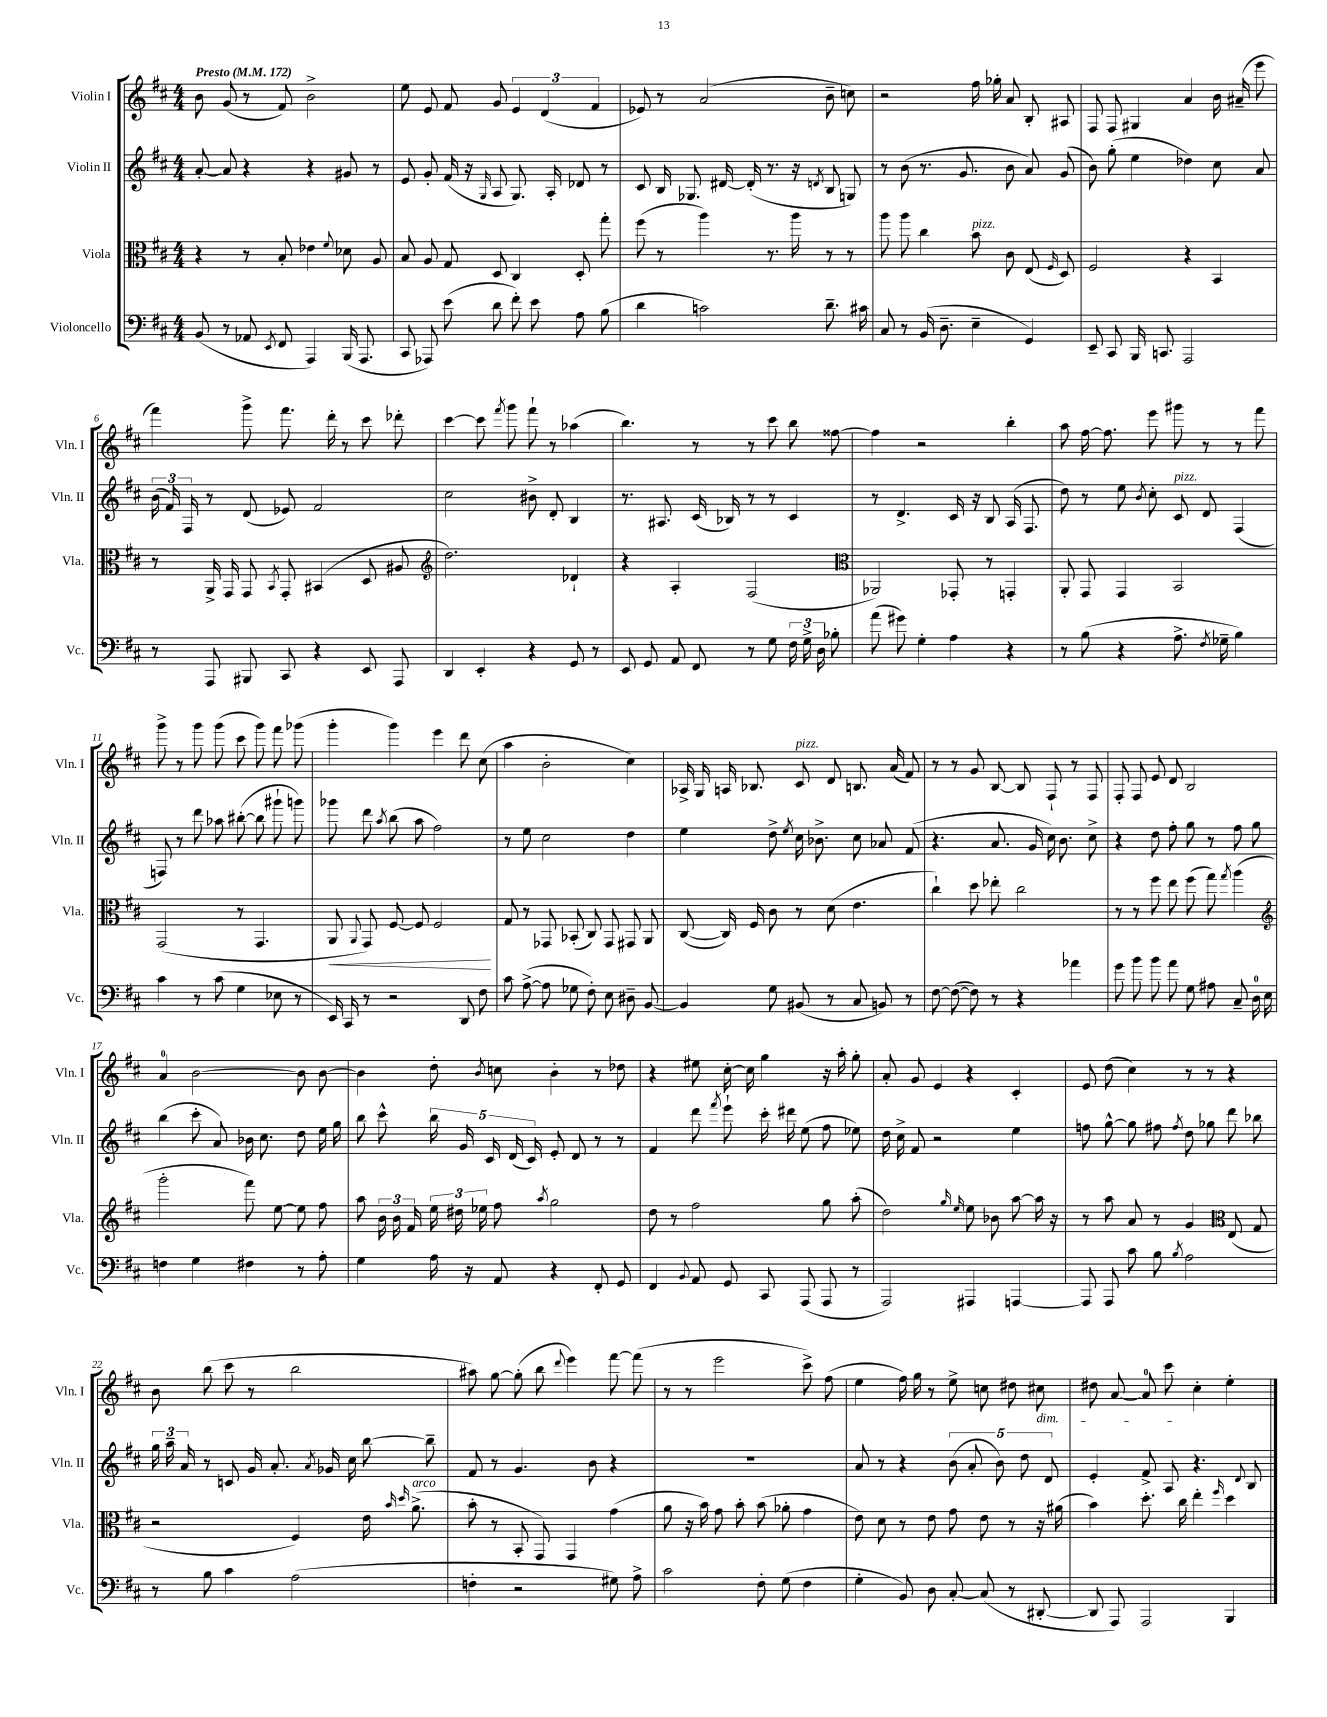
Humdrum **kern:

**kern	**kern	**kern	**kern
*staff4	*staff3	*staff2	*staff1
*clefF4	*clefC3	*clefG2	*clefG2
*k[f#c#]	*k[f#c#]	*k[f#c#]	*k[f#c#]
*M4/4	*M4/4	*M4/4	*M4/4
*MM172	*MM172	*MM172	*MM172
(8BB	4r	[8a'	8b
8r	.	8a]	(8g
8AA-	8r	4r	8r
8qEE	.	.	.
8FF#	8B'	.	8f#)
4AAA)	4e-	4r	2b^
.	8qqf#	.	.
(16BBB	8d-	8g#	.
8.AAA	.	.	.
.	8A	8r	.
=	=	=	=
8CC#	8B	8e	8ee
8AAA-)	8A	8g'	8e
(8e	8G	(16f#	8f#
.	.	16r	.
.	.	16qqG	.
8d	8D	8A	8g
8f#')	4C#	8.G)	6e
8e	.	.	.
.	.	.	(6d
.	.	16A'	.
8A	8D'	8d-	.
.	.	.	6f#
(8B	8gg'	8r	.
=	=	=	=
4d	(8ff#	8c#	8e-)
.	8r	16B	8r
.	.	8.G-	.
2c)	4aa)	.	(2a
.	.	[16d#	.
.	.	(16d#']	.
.	8.r	8.r	.
.	16aa	16r	.
.	.	8qd	.
8.d~	8r	8B	8b~
.	8r	8G)	8cc)
16c#	.	.	.
=	=	=	=
8C#	8aa	8r	2r
8r	8aa	(8b	.
(16BB	4cc#	8.r	.
8.D~	.	.	.
.	.	8.g	.
4E~	8b	.	16ff#
.	.	.	16gg-'
.	8c#	8b	8a
4GG)	(8E	8a)	8B'
.	16qqF#	.	.
.	8D)	(8g	8A#
=	=	=	=
8EE~	2F#	8b)	8F#
8CC#	.	(8gg'	8F#
16BBB	.	4ee	4G#
8.CC	.	.	.
2AAA	4r	4dd-)	4a
.	4BB	8cc#	16b
.	.	.	(16a#~
.	.	8a	8eee
=	=	=	=
8r	8r	(24b	4fff#)
.	.	24f#)	.
.	.	24F#	.
8AAA	16AA^	8r	.
.	16GG	.	.
8BBB#	8GG	(8d	8ggg^
.	8qBB	.	.
8CC#	8GG'	8e-)	8.fff#
4r	(4BB#	2f#	.
.	.	.	16ddd'
.	.	.	8r
8EE	8D	.	8ccc#
8AAA	8A#	.	8ddd-'
=	=	=	=
*	*clefG2	*	*
4DD	2.dd)	2cc#	[4ccc#
4EE'	.	.	8ccc#]
.	.	.	8qfff#
.	.	.	8ggg
4r	.	8b#^	8fff#`
.	.	8d'	8r
8GG	4d-`	4B	(4aa-
8r	.	.	.
=	=	=	=
8EE	4r	8.r	4.bb)
8GG	.	.	.
.	.	8.A#	.
8AA	4A'	.	.
8FF#	.	(16c#	8r
.	.	16B-)	.
8r	(2F#	8r	8r
8G	.	8r	8ccc#
24F#	.	4c#	8bb
24G^	.	.	.
24D	.	.	.
8B-'	.	.	[8ff##
=	=	=	=
*	*clefC3	*	*
(8a	2AA-)	8r	4ff##]
8g#)	.	4.d^	.
4G'	.	.	2r
4A	8GG-'	16c#	.
.	.	16r	.
.	8r	8B	.
4r	4GG'	(16A	4bb'
.	.	8.F#	.
=	=	=	=
8r	8AA'	8dd)	8aa
(8B	8GG	8r	[16ff#
.	.	.	8.ff#]
4r	4GG	8ee	.
.	.	8qb	.
.	.	8cc#'	8eee
8.A^	2BB	8c#	8ggg#
.	.	8d	8r
8qF#	.	.	.
16G-~	.	.	.
4B)	.	(4F#	8r
.	.	.	8fff#
=	=	=	=
4c#	(2GG	8F)	8ggg^
.	.	8r	8r
8r	.	8ddd	8ggg
(8c#	.	8aa-	(8ggg
4G	8r	([8bb#'	8ccc#
.	4.GG	8bb#]	8ggg)
8E-	.	8ggg#`	8fff#
8r	.	8ggg)	(8ggg-
=	=	=	=
16EE)	8AA	8ggg-	4ggg'
16CC#	.	.	.
.	8qqAA	.	.
8r	8GG)	8ddd	.
.	.	8qaa	.
2r	[8F#	(8bb	4ggg)
.	8F#]	8aa	.
.	2F#	2ff#)	4eee
8DD	.	.	8ddd
8F#	.	.	(8cc#
=	=	=	=
8c#	8G	8r	4aa
([8A^	8r	8ee	.
8A]	8GG-	2cc#	2b'
8G-	(8BB-'	.	.
8F#')	8C#)	.	.
8E	8GG-	.	.
8D#~	8GG#	4dd	4cc#)
[8BB	8AA	.	.
=	=	=	=
4BB]	([8C#	4ee	16A-^
.	.	.	16G
.	16C#])	.	16A
.	16F#	.	8.B-
8G	8c#	8dd^	.
.	.	8qee	.
(8BB#	8r	16cc#	8c#
.	.	8.b-^	.
8r	(8d	.	8d
8C#	4.e	8cc#	8.B
8BB)	.	8a-	.
.	.	.	(16a
8r	.	(8f#	8f#)
=	=	=	=
[8F#	4cc#`)	4.r	8r
(8F#_	.	.	8r
8F#])	8dd	.	8g
8r	8ee-'	8.a	[8B
4r	2cc#	.	8B]
.	.	16g	.
.	.	16cc#)	8F#`
.	.	8.b	.
4a-	.	.	8r
.	.	8cc#^	8F#
=	=	=	=
8g	8r	4r	8F#'
8b	8r	.	8F#
8b	8ff#	8dd	8e
8a	8ee	8ff#'	8d
8G	(8ff#	8gg	2B
8A#	8gg)	8r	.
.	8qgg	.	.
8C#~	(4aa	8ff#	.
16D	.	8gg	.
16E	.	.	.
=	=	=	=
*	*clefG2	*	*
4F	2ggg'	(4bb	4a
4G	.	8ccc#'	[2b
.	.	8a)	.
4F#	8fff#)	16b-	.
.	.	8.cc#	.
.	[8ee	.	.
8r	8ee]	8dd	8b]
8A'	8ff#	16ee	[8b
.	.	16gg	.
=	=	=	=
4G	8aa	8bb	4b]
.	24b	8ccc#^^	.
.	24b	.	.
.	24f#	.	.
16A	24ee	20bb	8dd'
.	24dd#	.	.
.	.	20g	.
16r	.	.	.
.	24ee-	.	.
.	.	20c#	.
.	.	.	8qb
8AA	8ff#	.	8cc
.	.	(20d	.
.	.	20c#)	.
.	8qaa	.	.
4r	2gg	8e'	4b'
.	.	8d	.
8FF#'	.	8r	8r
8GG	.	8r	8dd-
=	=	=	=
4FF#	8dd	4f#	4r
.	8r	.	.
8qqBB	.	.	.
8AA	2ff#	8ddd	8ee#
.	.	8qfff#	.
8GG	.	8eee`	[16cc#'
.	.	.	16cc#]
8CC#	.	16ccc#'	4gg
.	.	16ddd#	.
(8AAA	.	(8ee	.
8AAA	8gg	8ff#	16r
.	.	.	16aa'
8r	(8aa'	8ee-)	8gg'
=	=	=	=
2AAA)	2dd)	16dd	8a'
.	.	16cc#^	.
.	.	8f#	8g
.	.	2r	4e
.	16qqgg	.	.
.	16qqee	.	.
4AAA#	8ee	.	4r
.	8b-	.	.
[4AAA	[8aa	4ee	4c#'
.	16aa]	.	.
.	16r	.	.
=	=	=	=
8AAA]	8r	8ff	8e
8AAA	8aa	[8gg^^	(8dd
8c#	8a	8gg]	4cc#)
8B	8r	8ff#	.
8qB	.	8qff#	.
2A	4g	8dd	8r
.	.	8gg-	8r
*	*clefC3	*	*
.	(8E	8ddd	4r
.	8G	8bb-	.
=	=	=	=
8r	2r	24gg	8b
.	.	24aa~	.
.	.	24a	.
8B	.	8r	(8bb
4c#	.	8c	8ccc#
.	.	16g	8r
.	.	8.a'	.
(2A	4F#)	.	2bb
.	.	8qa	.
.	.	16g-	.
.	.	16cc#	.
.	16e	[8bb	.
.	16qqb	.	.
.	16qqdd	.	.
.	(8.a^	.	.
.	.	8bb~]	.
=	=	=	=
4F'	8b'	8f#	8aa#)
.	8r	8r	[8gg
2r	8BB'	4.g	(8gg']
.	8GG)	.	8bb
.	.	.	8qqddd
.	4GG	.	4eee)
.	.	8b	.
8G#)	(4g	4r	[8fff#
8A^	.	.	(8fff#]
=	=	=	=
2c#	8a	1r	8r
.	16r	.	8r
.	16b)	.	.
.	8g	.	2eee
.	8b'	.	.
8F#'	(8b	.	.
(8G	8a-'	.	.
4F#	4g	.	8ccc#^)
.	.	.	(8ff#
=	=	=	=
4G'	8e)	8a	4ee
.	8d	8r	.
8BB)	8r	4r	16ff#)
.	.	.	16gg
8D	8e	.	8r
[8C#'	8g	(10b	8ee^
.	.	10a'	.
(8C#]	8e	.	8cc
.	.	10b)	.
8r	8r	.	8dd#
.	.	10dd	.
[8DD#'	16r	.	8cc#
.	.	10d	.
.	(16a#	.	.
=	=	=	=
8DD#]	4b)	4e'	8dd#
8AAA)	.	.	[8a
2AAA	8.dd'	8f#^	8a]
.	.	8A	8ccc#
.	16cc#	.	.
.	4ee'	4.r	4cc#'
.	16qqff#	.	.
4BBB	4dd	.	4ee'
.	.	8qqd	.
.	.	8B	.
==	==	==	==
*-	*-	*-	*-
